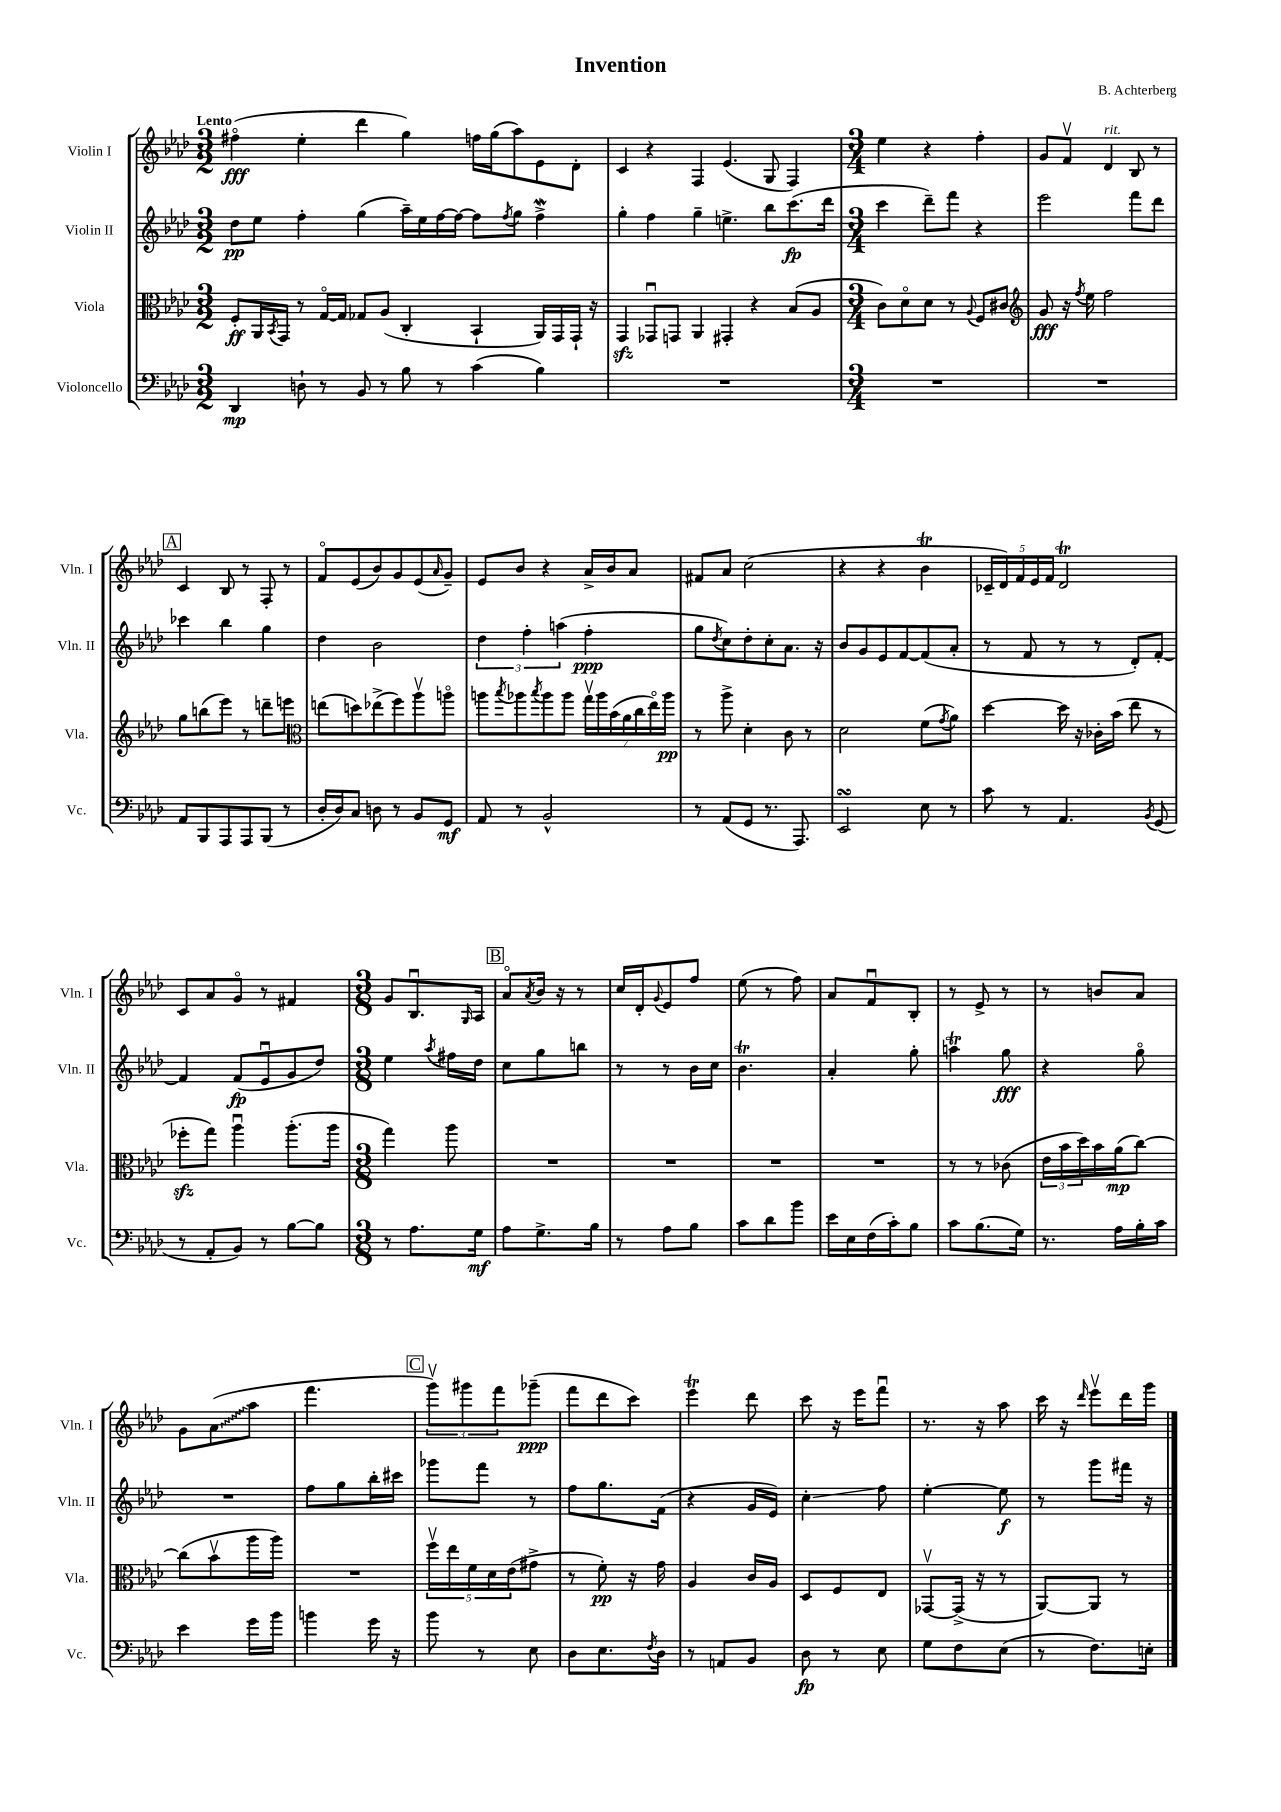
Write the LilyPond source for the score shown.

\header { title = "Invention" composer = "B. Achterberg" }
<<
\new StaffGroup <<
\new Staff = "s0" \with { instrumentName = "Violin I" shortInstrumentName = "Vln. I" } {
    \clef treble \key aes \major \numericTimeSignature \time 3/2 \tempo "Lento"
    fis''4\flageolet\fff( ees''4-. des'''4 g''4) f''16 g''16( aes''8) ees'8 des'8-. |
    c'4 r4 f4 ees'4.( g8 f4) |
    \numericTimeSignature \time 3/4 ees''4 r4 f''4-. |
    g'8 f'8\upbow des'4^\markup { \italic "rit." } bes8 r8 |
    \mark \markup { \box "A" } c'4 bes8 r8 f8-. r8 |
    f'8\flageolet ees'8( bes'8) g'8 ees'8( \grace { aes'16 } g'8--) |
    ees'8 bes'8 r4 aes'16-> bes'16 aes'8 |
    fis'8 aes'8 c''2( |
    r4 r4 bes'4\trill |
    \tuplet 5/4 { ces'16-- des'16) f'16 ees'16 f'16 } des'2\trill |
    c'8 aes'8 g'8\flageolet r8 fis'4 |
    \numericTimeSignature \time 3/8 g'8 bes8.\downbow \grace { g16 } aes16 |
    \mark \markup { \box "B" } aes'8\flageolet \acciaccatura { aes'8 } bes'16 r16 r8 |
    c''16 des'16-. \appoggiatura { g'8 } ees'8 f''8 |
    ees''8( r8 f''8) |
    aes'8 f'8\downbow bes8-. |
    r8 ees'8-> r8 |
    r8 b'8 aes'8 |
    g'8 \once \override Glissando.style = #'zigzag aes'8\glissando( aes''8 |
    f'''4. |
    \mark \markup { \box "C" } \tuplet 3/2 { g'''8\upbow) gis'''8 f'''8 } ges'''8--\ppp( |
    f'''8 des'''8 c'''8) |
    ees'''4\trill des'''8 |
    c'''8 r16 ees'''16 f'''8\downbow |
    r8. r16 aes''8 |
    c'''16 r16 \grace { des'''16 } ees'''8\upbow des'''16 g'''16 \bar "|." |
}
\new Staff = "s1" \with { instrumentName = "Violin II" shortInstrumentName = "Vln. II" } {
    \clef treble \key aes \major \numericTimeSignature \time 3/2
    des''8\pp ees''8 f''4-. g''4( aes''16--) ees''16 f''16~ f''16~ f''8 \acciaccatura { f''8 } g''8 f''4->\mordent |
    g''4-. f''4 g''4-- e''4.-> bes''8 c'''8.\fp( des'''16 |
    \numericTimeSignature \time 3/4 c'''4 des'''8--) f'''8 r4 |
    ees'''2 f'''8 des'''8 |
    \mark \markup { \box "A" } ces'''4 bes''4 g''4 |
    des''4 bes'2 |
    \tuplet 3/2 { des''4 f''4-. a''4( } f''4-.\ppp |
    g''8 \acciaccatura { des''8 } c''8) des''8-. c''8-. aes'8. r16 |
    bes'8 g'8 ees'8 f'8~ f'8( aes'8-. |
    r8 f'8 r8 r8 des'8-.) f'8~-. |
    f'4 f'8\fp( ees'8\downbow g'8 des''8) |
    \numericTimeSignature \time 3/8 ees''4 \acciaccatura { aes''8 } fis''16 des''16 |
    \mark \markup { \box "B" } c''8 g''8 b''8 |
    r8 r8 bes'16 c''16 |
    bes'4.\trill |
    aes'4-. g''8-. |
    a''4\trill g''8\fff |
    r4 g''8\flageolet |
    R4. |
    f''8 g''8 bes''16-. cis'''16 |
    \mark \markup { \box "C" } ges'''8 f'''8 r8 |
    f''8 g''8. f'16( |
    r4 g'16 ees'16) |
    c''4-.\glissando f''8 |
    ees''4~-. ees''8\f |
    r8 g'''8 fis'''16 r16 \bar "|." |
}
\new Staff = "s2" \with { instrumentName = "Viola" shortInstrumentName = "Vla." } {
    \clef alto \key aes \major \numericTimeSignature \time 3/2
    f8-.\ff aes,16 \acciaccatura { bes,8 } g,16 r8 g16~\flageolet g16 ges8 aes8( c4-. bes,4-! aes,16) g,16 g,16-! r16 |
    g,4\sfz ges,8\downbow g,8 aes,4 gis,4-. r4 bes8( aes8 |
    \numericTimeSignature \time 3/4 c'8) des'8\flageolet des'8 r8 \appoggiatura { aes8 } f8 cis'8 |
    \clef treble g'8\fff r16 \acciaccatura { f''8 } ees''16 f''2 |
    \mark \markup { \box "A" } g''8 b''8( ees'''8) r8 d'''8-- e'''8 |
    \clef alto e''8( d''8) ees''8->( f''8) aes''8\upbow a''8\flageolet |
    a''8 \acciaccatura { bes''8 } aes''8 \acciaccatura { bes''8 } aes''8 aes''8 \tuplet 7/4 { g''16\upbow aes''16 bes'16( aes'16 c''16 ees''16\flageolet) aes''16\pp } |
    r8 aes''8-> des'4-. c'8 r8 |
    des'2 f'8( \acciaccatura { g'8 } aes'8) |
    des''4~ des''16 r16 ces'16-. bes'16( ees''8 r8 |
    fes''8-.\sfz g''8) aes''4\downbow aes''8.-.( aes''16 |
    \numericTimeSignature \time 3/8 g''4) aes''8 |
    \mark \markup { \box "B" } R4. |
    R4. |
    R4. |
    R4. |
    r8 r8 ces'8( |
    \tuplet 3/2 { ees'16 bes'16 des''16) } bes'16 aes'16\mp( c''8~) |
    c''8( bes'8\upbow aes''16 aes''16) |
    R4. |
    \mark \markup { \box "C" } \tuplet 5/4 { f''16\upbow ees''16 f'16 des'16 ees'16( } gis'8-> |
    r8 f'8-.\pp) r16 g'16 |
    aes4 c'16 aes16 |
    des8 f8 ees8 |
    ges,8~\upbow ges,16->( r16 r8 |
    aes,8~) aes,8 r8 \bar "|." |
}
\new Staff = "s3" \with { instrumentName = "Violoncello" shortInstrumentName = "Vc." } {
    \clef bass \key aes \major \numericTimeSignature \time 3/2
    des,4\mp d8-! r8 bes,8 r8 bes8 r8 c'4( bes4) |
    R1. |
    \numericTimeSignature \time 3/4 R2. |
    R2. |
    \mark \markup { \box "A" } aes,8 bes,,8 aes,,8 aes,,8 bes,,8( r8 |
    des16-. des16) c8 d8 r8 bes,8 g,8\mf |
    aes,8 r8 bes,2-^ |
    r8 aes,8( g,8 r8. aes,,8.) |
    ees,2\turn ees8 r8 |
    c'8 r8 aes,4. \acciaccatura { bes,8 } g,8( |
    r8 aes,8-. bes,8) r8 bes8~ bes8 |
    \numericTimeSignature \time 3/8 r8 aes8. g16\mf |
    \mark \markup { \box "B" } aes8 g8.-> bes16 |
    r8 aes8 bes8 |
    c'8 des'8 bes'8 |
    ees'16 ees16 f16( c'16-.) bes8 |
    c'8 bes8.( g16) |
    r8. aes16 bes16-. c'16 |
    ees'4 g'16 bes'16 |
    b'4 g'16 r16 |
    \mark \markup { \box "C" } bes'8 r8 ees8 |
    des8 ees8. \acciaccatura { f8 } des16 |
    r8 a,8 bes,8 |
    des8\fp r8 ees8 |
    g8 f8 ees8( |
    r8 f8.) e16-. \bar "|." |
}
>>
>>
\layout { \context { \Score \remove "Bar_number_engraver" } }
